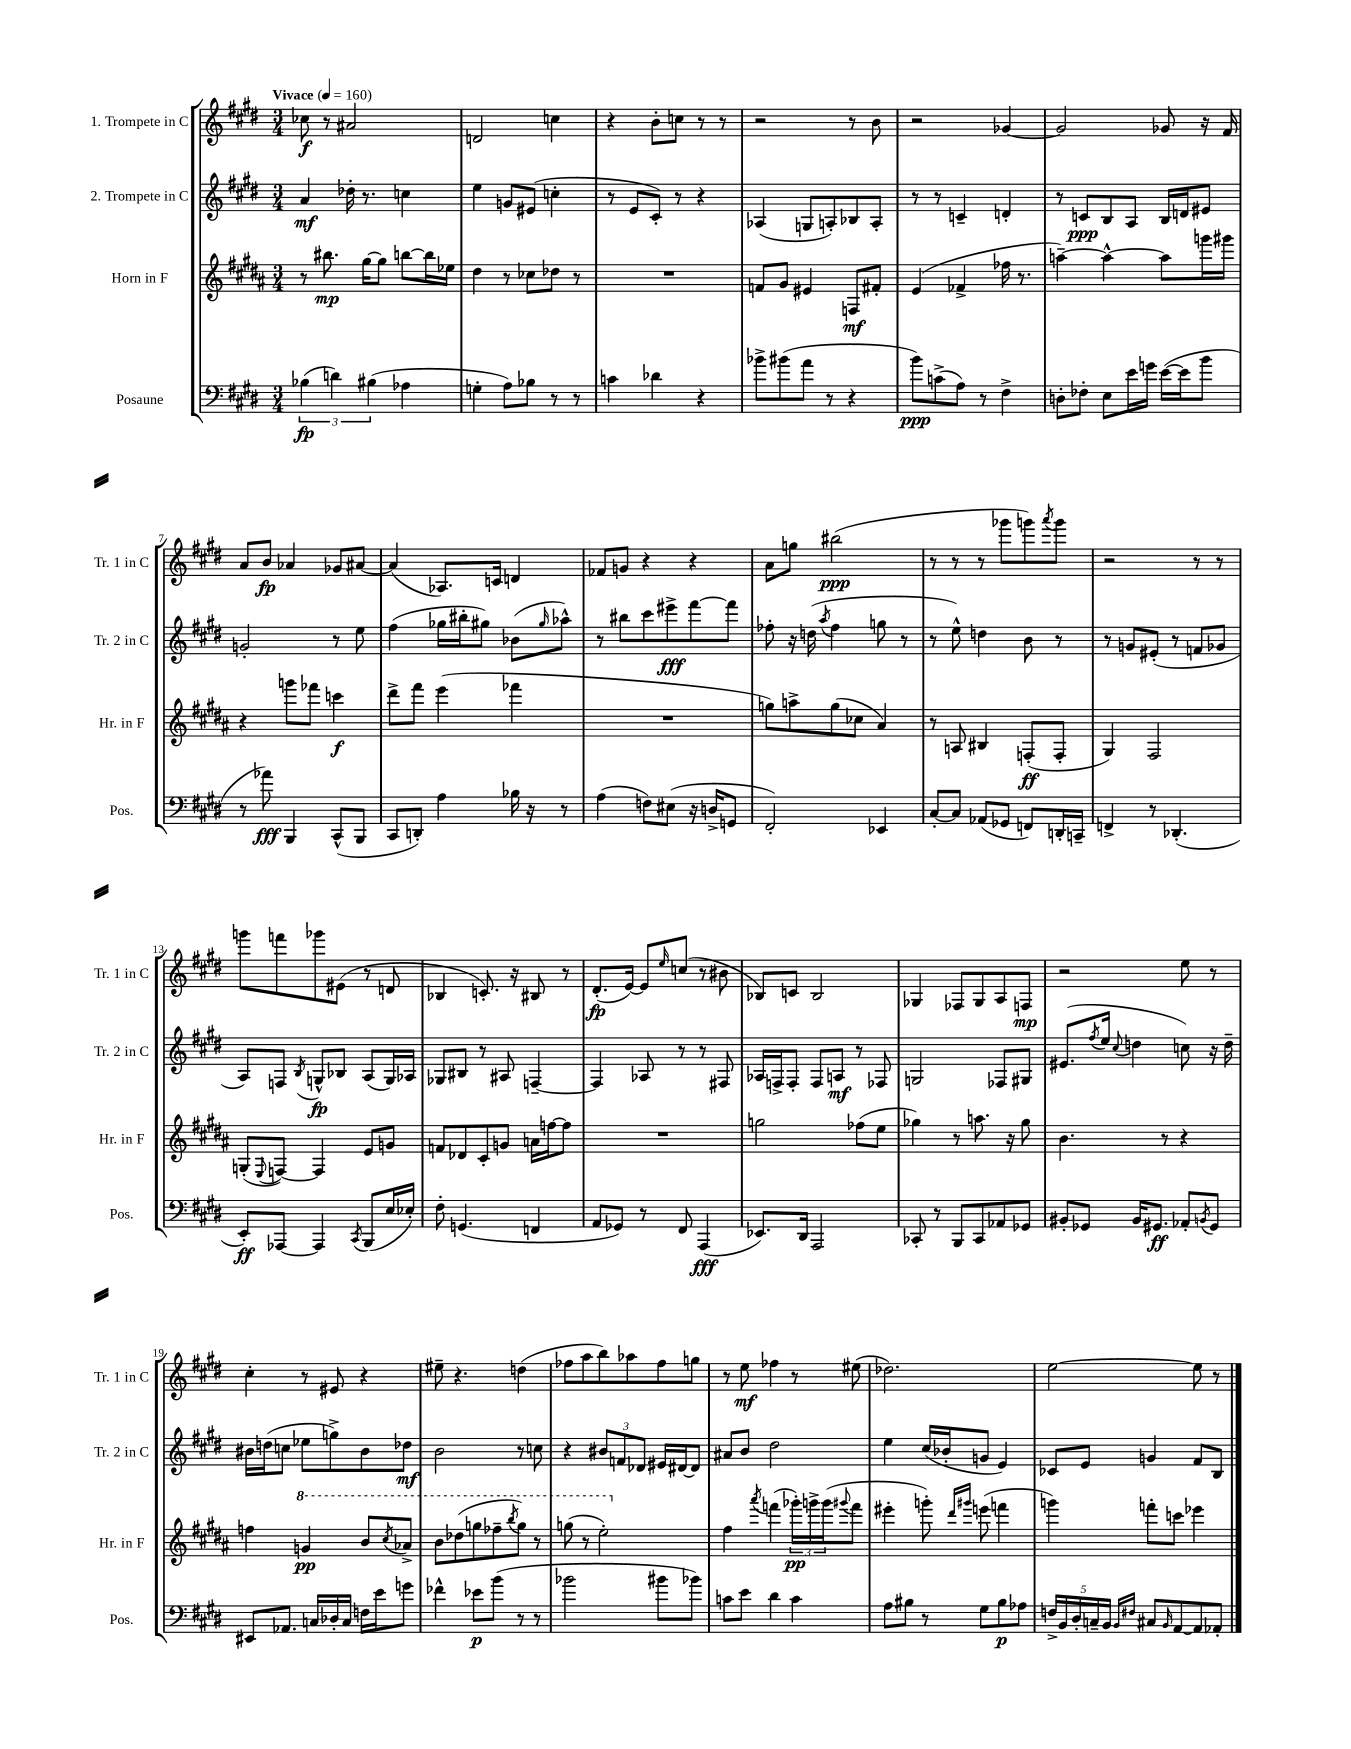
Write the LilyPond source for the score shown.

<<
\new StaffGroup <<
\new Staff = "s0" \with { instrumentName = "1. Trompete in C" shortInstrumentName = "Tr. 1 in C" } {
    \clef treble \key e \major \numericTimeSignature \time 3/4 \tempo "Vivace" 4 = 160
    ces''8\f r8 ais'2 |
    d'2 c''4 |
    r4 b'8-. c''8 r8 r8 |
    r2 r8 b'8 |
    r2 ges'4~ |
    ges'2 ges'8 r16 fis'16 |
    a'8 b'8\fp aes'4 ges'8 ais'8~ |
    ais'4( aes8.) c'16 d'4 |
    fes'8 g'8 r4 r4 |
    a'8 g''8 bis''2\ppp( |
    r8 r8 r8 ges'''8 g'''8) \acciaccatura { a'''8 } g'''8 |
    r2 r8 r8 |
    g'''8 f'''8 ges'''8 eis'8( r8 d'8 |
    bes4 c'8.-.) r16 bis8 r8 |
    dis'8.-.\fp( e'16~) e'8 \grace { e''16 } c''8( r8 bis'8 |
    bes8) c'8 bes2 |
    ges4 fes8 ges8 a8 f8\mp |
    r2 e''8 r8 |
    cis''4-. r8 eis'8 r4 |
    eis''8-- r4. d''4( |
    fes''8 a''8 b''8) aes''8 fes''8 g''8 |
    r8 e''8\mf fes''4 r8 eis''8( |
    des''2.) |
    e''2~ e''8 r8 \bar "|." |
}
\new Staff = "s1" \with { instrumentName = "2. Trompete in C" shortInstrumentName = "Tr. 2 in C" } {
    \clef treble \key e \major \numericTimeSignature \time 3/4
    a'4\mf des''16-. r8. c''4 |
    e''4 g'8 eis'8( c''4-. |
    r8 e'8 cis'8-.) r8 r4 |
    aes4( g8 a8-.) bes8 a8-. |
    r8 r8 c'4-- d'4-. |
    r8 c'8\ppp b8 a8 b16 d'16 eis'8 |
    g'2-. r8 e''8 |
    fis''4( ges''16 bis''16-. gis''8) bes'8( \grace { gis''16 } aes''8-^) |
    r8 bis''8 cis'''8 eis'''8->\fff fis'''8~ fis'''8 |
    fes''8-. r16 d''16( \acciaccatura { a''8 } fes''4 g''8 r8 |
    r8 e''8-^) d''4 b'8 r8 |
    r8 g'8 eis'8-.( r8 f'8 ges'8 |
    a8) f8 \acciaccatura { b8 } g8-^\fp bes8 a8( g16) aes16 |
    ges8 bis8 r8 ais8 f4~-- |
    f4 aes8 r8 r8 fis8 |
    aes16 f16-> f8-. f8 a8\mf r8 fes8 |
    g2 fes8 gis8 |
    eis'8.( \acciaccatura { fis''8 } e''16 \appoggiatura { cis''8 } d''4 c''8) r16 d''16-- |
    bis'16 d''16( c''8 ees''8 g''8->) bis'8 des''8\mf |
    b'2 r8 c''8 |
    r4 \tuplet 3/2 { bis'8 f'8 des'8 } eis'16 dis'16~ dis'8 |
    ais'8 b'8 dis''2 |
    e''4 cis''16( bes'16-. g'8 e'4) |
    ces'8 e'8 g'4 fis'8 b8 \bar "|." |
}
\new Staff = "s2" \with { instrumentName = "Horn in F" shortInstrumentName = "Hr. in F" } {
    \clef treble \key b \major \numericTimeSignature \time 3/4
    r8 bis''8.\mp gis''16~ gis''8 b''8~ b''16 ees''16 |
    dis''4 r8 ces''8 des''8 r8 |
    R2. |
    f'8 gis'8 eis'4 f8\mf fis'8-. |
    e'4( fes'4-> fes''16 r8. |
    a''4~--) a''4~-^ a''8 g'''16 gis'''16 |
    r4 g'''8 fes'''8 c'''4\f |
    dis'''8-> fis'''8 e'''4( fes'''4 |
    R2. |
    g''8) a''8-> g''8( ces''8 ais'4) |
    r8 a8 bis4 f8-.\ff( f8-. |
    gis4) fis2 |
    g8-.( \appoggiatura { e8 } f8~) f4 e'8 g'8 |
    f'8 des'8 cis'8-. g'8 a'16 f''16~ f''8 |
    R2. |
    g''2 fes''8( e''8 |
    ges''4) r8 a''8. r16 ges''8 |
    b'4. r8 r4 |
    f''4 \ottava #1 g''4\pp b''8 \acciaccatura { cis'''8 } aes''8-> |
    b''8 des'''8( g'''8 fes'''8-- \acciaccatura { b'''8 } g'''8) r8 |
    g'''8( r8 e'''2-.) \ottava #0 |
    fis''4 \acciaccatura { ais'''8 } f'''4( \tuplet 3/2 { ges'''16-.\pp) g'''16-> g'''16( } \appoggiatura { gis'''8 } f'''8 |
    eis'''4-. g'''8-.) \grace { dis'''16 gis'''16 } e'''8( f'''4 |
    g'''4) f'''8-. c'''8 ees'''4 \bar "|." |
}
\new Staff = "s3" \with { instrumentName = "Posaune" shortInstrumentName = "Pos." } {
    \clef bass \key e \major \numericTimeSignature \time 3/4
    \tuplet 3/2 { bes4\fp( d'4) bis4( } aes4 |
    g4-. a8) bes8 r8 r8 |
    c'4 des'4 r4 |
    bes'8-> bis'8( a'8 r8 r4 |
    b'8\ppp) c'8->( a8) r8 fis4-> |
    d8-. fes8-. e8 e'16 g'16 e'16~( e'16 b'8 |
    r8 aes'8\fff) b,,4 cis,8-^( b,,8 |
    cis,8 d,8-.) a4 bes16 r16 r8 |
    a4( f8) eis8( r16 d16-> g,8 |
    fis,2-.) ees,4 |
    cis8~-. cis8 aes,8( ges,8 f,8) d,16-. c,16-- |
    f,4-> r8 des,4.-.( |
    e,8-.\ff) aes,,8~ aes,,4 \acciaccatura { cis,8 } b,,8( e16 ees16-.) |
    fis8-. g,4.( f,4 |
    a,8 ges,8) r8 fis,8 a,,4\fff( |
    ees,8.) dis,16 a,,2 |
    ces,8-. r8 b,,8 ces,8 aes,8 ges,8 |
    bis,8-. ges,8 bis,16 gis,8.\ff aes,8-. \acciaccatura { b,8 } gis,8 |
    eis,8 aes,8. c16 des16-. c16 f16 e'16 g'8 |
    fes'4-^ ees'8\p b'8( r8 r8 |
    bes'2 bis'8 bes'8) |
    c'8 e'8 dis'4 c'4 |
    a8 bis8 r8 gis8 bis8\p aes8 |
    \tuplet 5/4 { f16-> b,16 dis16-. c16-- b,16 } \grace { b,16 fis16 } cis8 \grace { b,16 } a,8~ a,8 aes,8-. \bar "|." |
}
>>
>>
